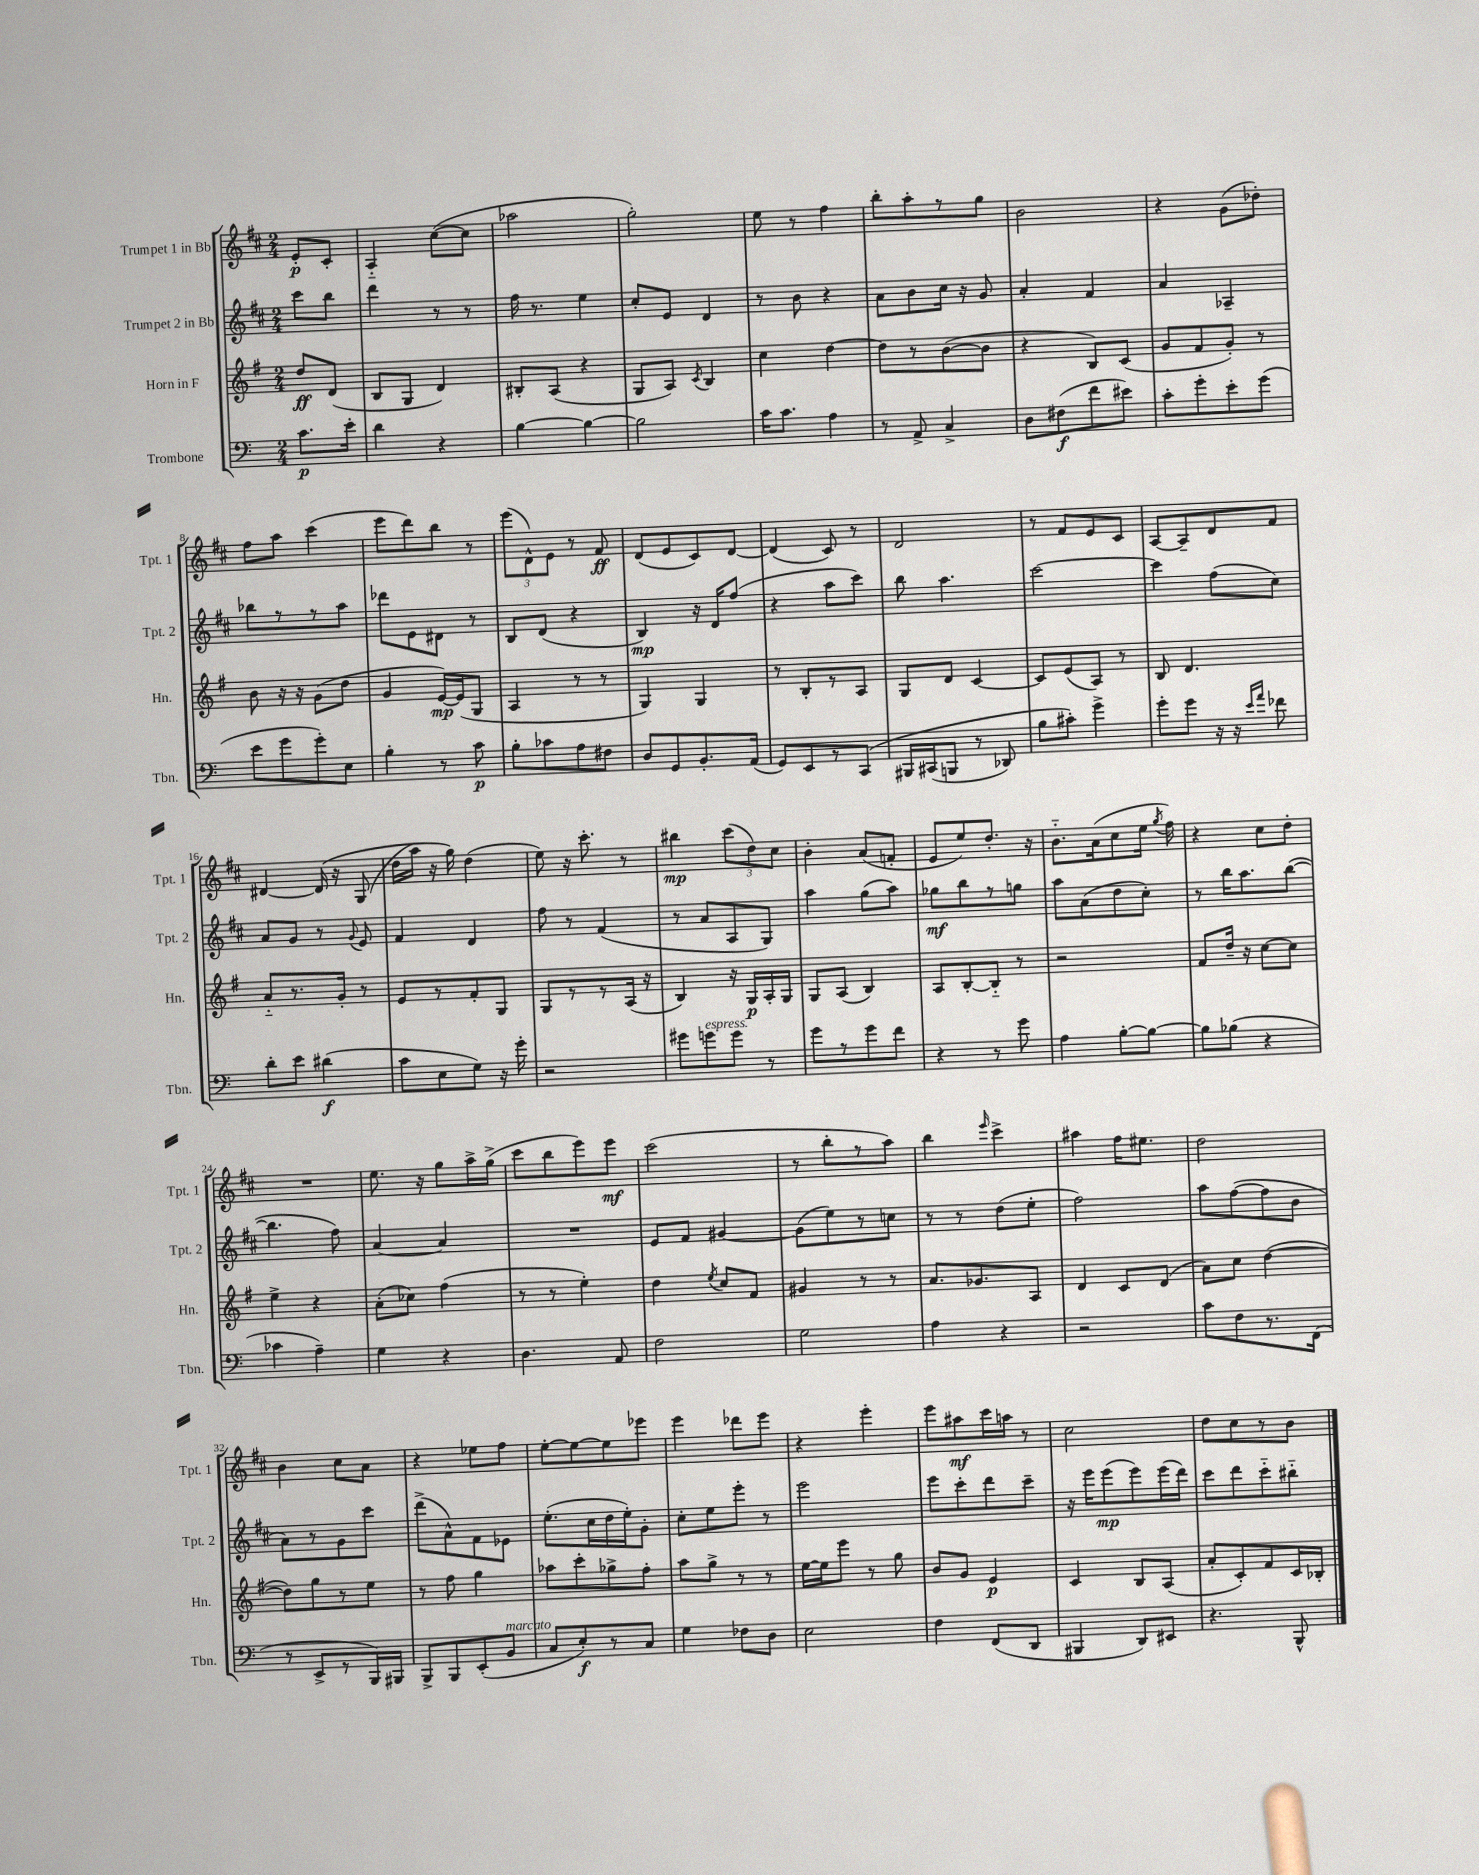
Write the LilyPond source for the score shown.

<<
\new StaffGroup <<
\new Staff = "s0" \with { instrumentName = "Trumpet 1 in Bb" shortInstrumentName = "Tpt. 1" } {
    \clef treble \key d \major \numericTimeSignature \time 2/4 \partial 4
    \autoBeamOff e'8[-.\p cis'8]-. |
    a4-_ cis''8[~( cis''8] |
    aes''2 |
    g''2-.) |
    e''8 r8 fis''4 |
    b''8[-. a''8-. r8 g''8] |
    b'2 |
    r4 g'8[( des''8]-.) |
    fis''8[ a''8] cis'''4( |
    e'''8[ d'''8) b''8] r8 |
    \tuplet 3/2 { e'''8[( d'8-^) e'8] } r8 fis'8\ff |
    d'8[( e'8 cis'8) d'8]~ |
    d'4( cis'8) r8 |
    d'2 |
    r8 fis'8[ e'8 cis'8] |
    a8[~ a8-- d'8 fis'8] |
    dis'4~ dis'16\( r16 g8( |
    d''16[ a''16]) r16 g''16\) d''4( |
    e''8) r16 cis'''8.-. r8 |
    bis''4\mp \tuplet 3/2 { cis'''8[( d''8) cis''8] } |
    b'4-. a'8[( f'8]-. |
    e'8[ e''8) d''8.]-. r16 |
    b'8.[-_ a'16( cis''8 e''16] \acciaccatura { g''8 } fis''16) |
    r4 cis''8[ d''8]-. |
    R2 |
    e''8. r16 g''8[ a''16-> g''16]->( |
    cis'''8[ b''8 e'''8) e'''8]\mf |
    cis'''2( |
    r8 b''8[-. r8 a''8]) |
    b''4 \grace { e'''16 } cis'''4-> |
    ais''4 fis''16[ eis''8.] |
    d''2 |
    b'4 cis''8[ a'8] |
    r4 ees''8[ fis''8] |
    e''8[~-. e''8~ e''8 ees'''8] |
    e'''4 des'''8[ e'''8] |
    r4 e'''4-. |
    e'''8[ ais''8\mf cis'''16 a''16] r8 |
    cis''2 |
    d''8[ cis''8 r8 b'8] \bar "|." |
}
\new Staff = "s1" \with { instrumentName = "Trumpet 2 in Bb" shortInstrumentName = "Tpt. 2" } {
    \clef treble \key d \major \numericTimeSignature \time 2/4 \partial 4
    \autoBeamOff cis'''8[ b''8] |
    d'''4 r8 r8 |
    fis''16 r8. e''4 |
    cis''8[-. e'8] d'4 |
    r8 b'8 r4 |
    a'8[ b'8 cis''16] r16 g'8 |
    a'4-. fis'4 |
    a'4 aes4-- |
    bes''8[ r8 r8 a''8] |
    des'''8[ e'8 dis'8] r8 |
    b8[ d'8]( r4 |
    b4\mp) r16 d'16[ fis''8]( |
    r4 a''8[ cis'''8]) |
    b''8 a''4. |
    cis'''2~ |
    cis'''4 fis''8[( cis''8]) |
    a'8[ g'8] r8 \appoggiatura { g'8 } e'8 |
    fis'4 d'4 |
    fis''8 r8 fis'4( |
    r8 a'8[ a8 g8]) |
    a''4 g''8[( a''8]) |
    ges''8[\mf b''8 r8 g''8] |
    a''8[ a'8( d''8 cis''8]-.) |
    r8 b''16[ a''8. b''8]~( |
    b''4. fis''8) |
    a'4~ a'4 |
    R2 |
    e'8[ fis'8] gis'4~ |
    gis'8[( e''8) r8 c''8] |
    r8 r8 d''8[( e''8]-. |
    fis''2) |
    a''8[ fis''8~( fis''8 b'8] |
    a'8[) r8 g'8 cis'''8] |
    d'''8[->( a'8-^) fis'8 ees'8] |
    e''8.[-.( cis''16 d''16 e''16-.) g'8]-. |
    cis''8[-. e''8 e'''8]-. r8 |
    e'''2 |
    e'''8[ cis'''8-. d'''8 cis'''8]-- |
    r16 e'''16[ e'''8\mp( e'''8) e'''16( d'''16]) |
    cis'''8[ d'''8 cis'''8-_ bis''8]-_ \bar "|." |
}
\new Staff = "s2" \with { instrumentName = "Horn in F" shortInstrumentName = "Hn." } {
    \clef treble \key g \major \numericTimeSignature \time 2/4 \partial 4
    \autoBeamOff d''8[\ff d'8]( |
    b8[ g8] d'4) |
    bis8[-. a8]( r4 |
    g8[ a8]) \acciaccatura { c'8 } b4 |
    c''4 d''4~ |
    d''8[ r8 b'8~( b'8] |
    r4 b8[) c'8]( |
    g'8[ fis'8 g'8]-.) r8 |
    b'8 r16 r16 g'8[( d''8] |
    g'4 e'16[~\mp) e'16( g8] |
    a4 r8 r8 |
    g4) g4 |
    r8 b8[-. r8 a8] |
    g8[ d'8] c'4~ |
    c'8[ e'8( a8]) r8 |
    b8 d'4. |
    a'8[-_ r8. g'16]-. r8 |
    e'8[ r8 fis'8-. g8] |
    g8[ r8 r8 a16]( r16 |
    b4) r16 g16[\p a16-. g16] |
    g8[ a8]( b4) |
    a8[ b8~-. b8]-_ r8 |
    r2 |
    fis'8[ d''16]-- r16 c''8[~ c''8] |
    e''4-> r4 |
    a'8[-.( ces''8]) fis''4( |
    r8 r8 e''4-.) |
    d''4 \acciaccatura { e''8 } c''8[ fis'8] |
    gis'4 r8 r8 |
    a'8.[ ges'8. a8] |
    d'4 c'8[ d'8]( |
    a'8[) c''8] d''4~( |
    d''8[) g''8 r8 e''8] |
    r8 fis''8 g''4 |
    aes''8[ c'''8-. ges''8-> fis''8]-. |
    a''8[ g''8]-> r8 r8 |
    e''16[~ e''16 e'''8] r8 g''8 |
    b'8[ g'8] e'4\p |
    c'4 b8[ a8]( |
    a'8[-. c'8-.) fis'8 c'16 bes16]-. \bar "|." |
}
\new Staff = "s3" \with { instrumentName = "Trombone" shortInstrumentName = "Tbn." } {
    \clef bass \key c \major \numericTimeSignature \time 2/4 \partial 4
    \autoBeamOff c'8.[\p e'16]-. |
    d'4 r4 |
    b4~ b4~ |
    b2 |
    c'16[ c'8.] a4 |
    r8 a,8-> c4-> |
    d8[ fis8\f( f'8 eis'8]) |
    c'8[-. g'8-. e'8-. g'8]( |
    e'8[ g'8 g'8-.) e8] |
    b4-. r8 c'8\p |
    b8[-. ces'8 a8 fis8] |
    d8[ g,8 b,8.-. a,16]( |
    g,8[) e,8 r8 c,8]\( |
    bis,,16[ cis,16( b,,8] r8 des,8) |
    b8[ cis'8]-.\) g'4-> |
    g'8[-. g'8] r16 r16 \grace { e'16[ a'16] } fes'8 |
    d'8[-. e'8] dis'4\f( |
    c'8[ e8 g8]) r16 g'16-. |
    r2 |
    gis'8[ g'8^\markup { \italic "espress." } g'8] r8 |
    g'8[ r8 g'8 f'8] |
    r4 r8 g'8 |
    a4 b8[~-. b8]~ |
    b8[ bes8]( r4 |
    ces'4 a4--) |
    g4 r4 |
    d4. a,8 |
    f2 |
    g2 |
    a4 r4 |
    r2 |
    c'8[ f8 r8. f,16]( |
    r8 e,8[-> r8 b,,16) bis,,16] |
    b,,8[-> b,,8 e,8-.( b,8]^\markup { \italic "marcato" } |
    c8[ e8-.\f) r8 c8] |
    g4 fes8[ d8] |
    e2 |
    f4 f,8[( d,8] |
    bis,,4 d,8[) eis,8] |
    r4. b,,8-^ \bar "|." |
}
>>
>>
